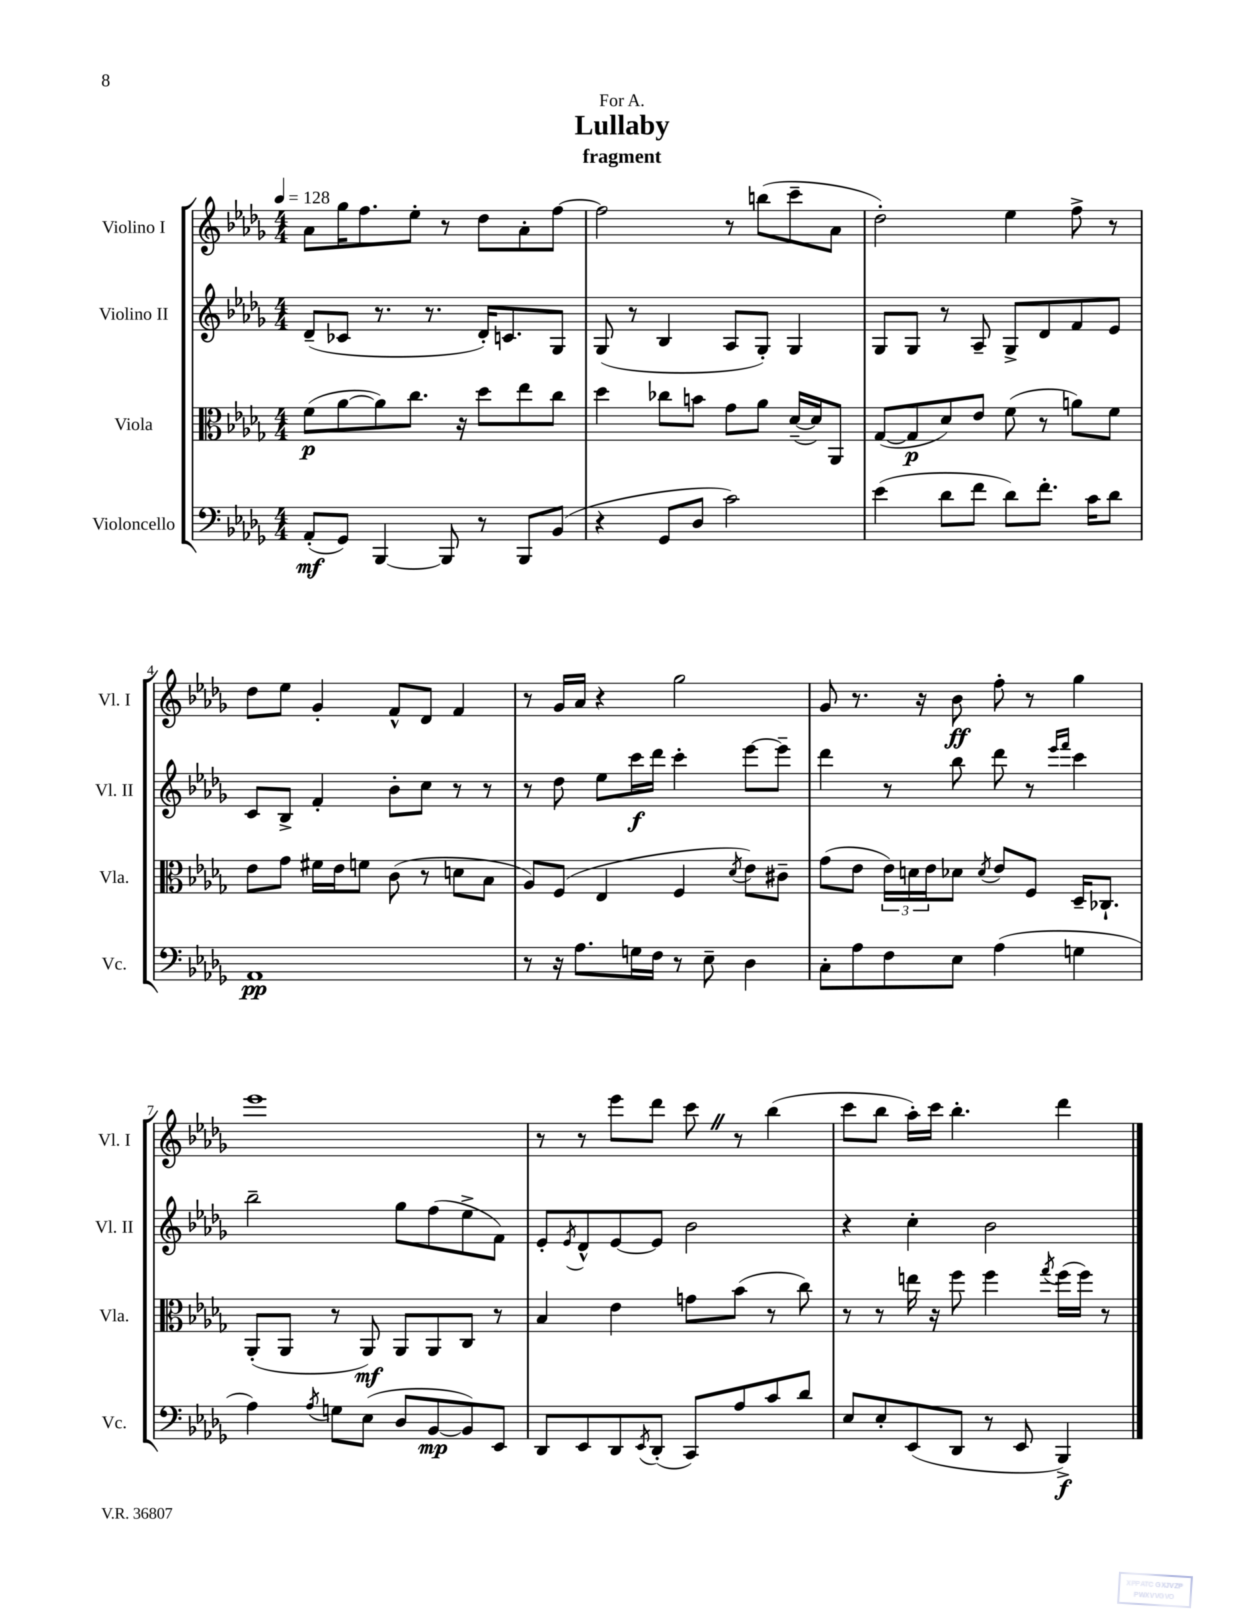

**kern	**kern	**kern	**kern
*staff4	*staff3	*staff2	*staff1
*clefF4	*clefC3	*clefG2	*clefG2
*k[b-e-a-d-g-]	*k[b-e-a-d-g-]	*k[b-e-a-d-g-]	*k[b-e-a-d-g-]
*M4/4	*M4/4	*M4/4	*M4/4
*MM128	*MM128	*MM128	*MM128
(8AA-'	(8f	(8d-~	8a-
8GG-)	[8a-	8c-	16gg-
.	.	.	8.ff
[4BBB-	8a-])	8.r	.
.	8.cc	.	8ee-'
.	.	8.r	.
8BBB-]	.	.	8r
.	16r	.	.
8r	8dd-	16d-')	8dd-
.	.	8.c	.
8BBB-	8ee-	.	8a-'
(8BB-	8cc	8G-	[8ff
=	=	=	=
4r	4dd-	(8G-	2ff]
.	.	8r	.
8GG-	8cc-	4B-	.
8D-	8b	.	.
2c)	8g-	8A-	8r
.	8a-	8G-')	(8bb
.	([16d-~	4G-	8ccc~
.	16d-])	.	.
.	8AA-	.	8a-
=	=	=	=
(4e-	([8G-	8G-	2dd-')
.	8G-]	8G-	.
8d-	8d-)	8r	.
8f	8e-	8A-~	.
8d-)	(8f	8G-^	4ee-
8.f'	8r	8d-	.
.	8a)	8f	8ff^
16c	.	.	.
8d-	8f	8e-	8r
=	=	=	=
1AA-	8e-	8c	8dd-
.	8g-	8B-^	8ee-
.	16f#	4f'	4g-'
.	16e-	.	.
.	8f	.	.
.	(8c	8b-'	8f^^
.	8r	8cc	8d-
.	8d	8r	4f
.	8B-	8r	.
=	=	=	=
8r	8A-)	8r	8r
16r	(8F	8dd-	16g-
8.A-	.	.	16a-
.	4E-	8ee-	4r
16G	.	16ccc	.
16F	.	16ddd-	.
8r	4F	4ccc'	2gg-
8E-~	.	.	.
.	8qd-	.	.
4D-	8e-)	[8eee-	.
.	8c#~	8eee-~]	.
=	=	=	=
8C'	(8g-	4ddd-	8g-
8A-	8e-	.	8.r
8F	24e-)	8r	.
.	24d	.	.
.	.	.	16r
.	24e-	.	.
8E-	8d-	8bb-	8b-
.	8qd-	.	.
(4A-	8e-	8ddd-	8ff'
.	8F	8r	8r
.	.	16qqeee-	.
.	.	16qqfff	.
4G	16D-~	4ccc	4gg-
.	8.C-`	.	.
=	=	=	=
4A-)	(8AA-'	2bb-~	1eee-
.	8AA-	.	.
8qA-	.	.	.
8G	8r	.	.
(8E-	8AA-)	.	.
8D-	8AA-	8gg-	.
[8BB-	8AA-	(8ff	.
8BB-])	8C	8ee-^	.
8EE-	8r	8f)	.
=	=	=	=
8DD-	4B-	8e-'	8r
.	.	8qe-	.
8EE-	.	8d-^^	8r
8DD-	4e-	[8e-	8eee-
8qEE-	.	.	.
(8DD-'	.	8e-]	8ddd-
8CC)	8g	2b-	8ccc
8A-	(8b-	.	8r
8c	8r	.	(4bb-
8d-	8cc)	.	.
=	=	=	=
8E-	8r	4r	8ccc
8E-'	8r	.	8bb-
(8EE-	16ee	4cc'	16aa-')
.	16r	.	16ccc
8DD-	8ff	.	4.bb-'
8r	4ff	2b-	.
8EE-	.	.	.
.	8qgg-	.	.
4BBB-^)	(16ff	.	4ddd-
.	16ff)	.	.
.	8r	.	.
==	==	==	==
*-	*-	*-	*-
